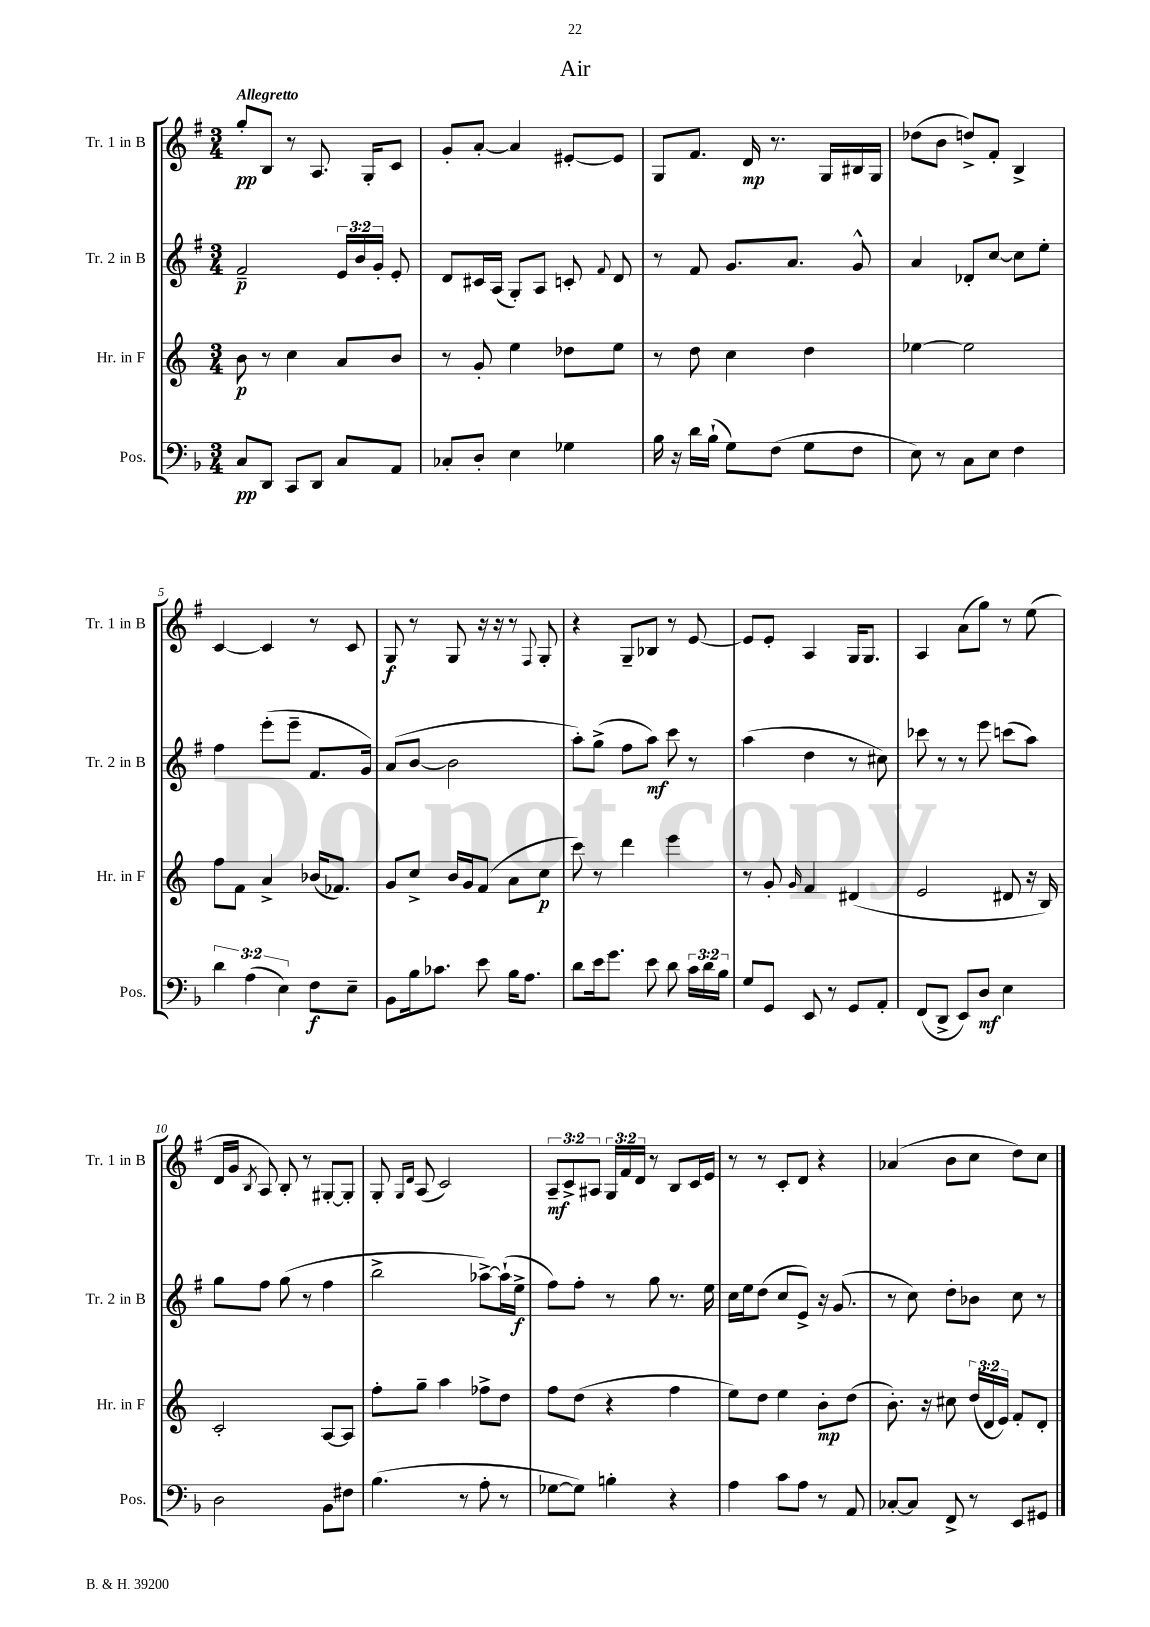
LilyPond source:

\header { title = "Air" }
<<
\new StaffGroup <<
\new Staff = "s0" \with { instrumentName = "Tr. 1 in B" shortInstrumentName = "Tr. 1 in B" } {
    \clef treble \key g \major \numericTimeSignature \time 3/4 \override Staff.TupletNumber.text = #tuplet-number::calc-fraction-text \tempo "Allegretto"
    \autoBeamOff g''8[-.\pp b8] r8 a8. g16[-. c'8] |
    g'8[-. a'8]~-. a'4 eis'8[~-. eis'8] |
    g8[ fis'8.] d'16\mp r8. g16[ bis16 g16] |
    des''8[( b'8] d''8[->) fis'8]-. b4-> |
    c'4~ c'4 r8 c'8 |
    g8\f r8 g8 r16 r16 r8 \appoggiatura { fis8 } g8-. |
    r4 g8[-- bes8] r8 e'8~ |
    e'8[ e'8]-. a4 g16[ g8.] |
    a4 a'8[( g''8]) r8 e''8( |
    d'16[ g'16] \acciaccatura { b8 } a8) b8-. r8 gis8[~-. gis8]-. |
    g8-. \grace { g16[ d'16] } a8( c'2) |
    \tuplet 3/2 { a8[--\mf c'8-> ais8] } \tuplet 3/2 { g16[ fis'16 d'16] } r8 b8[ c'16 e'16] |
    r8 r8 c'8[-. d'8] r4 |
    aes'4( b'8[ c''8] d''8[) c''8] \bar "|." |
}
\new Staff = "s1" \with { instrumentName = "Tr. 2 in B" shortInstrumentName = "Tr. 2 in B" } {
    \clef treble \key g \major \numericTimeSignature \time 3/4 \override Staff.TupletNumber.text = #tuplet-number::calc-fraction-text
    \autoBeamOff fis'2--\p \tuplet 3/2 { e'16[ b'16 g'16]-. } e'8-. |
    d'8[ cis'16 a16]( g8[-.) a8] c'8-. \appoggiatura { fis'8 } d'8 |
    r8 fis'8 g'8.[ a'8.] g'8-^ |
    a'4 des'8[-. c''8]~ c''8[ e''8]-. |
    fis''4 e'''8[-.( e'''8]-- fis'8.[ g'16]) |
    a'8[( b'8]~ b'2 |
    a''8[-.) g''8]->( fis''8[ a''8]\mf) c'''8 r8 |
    a''4( d''4 r8 cis''8) |
    ces'''8 r8 r8 e'''8 c'''8[( a''8]) |
    g''8[ fis''8] g''8( r8 fis''4 |
    b''2-> aes''8[~->) aes''16-!( e''16]->\f |
    fis''8[) fis''8]-. r8 g''8 r8. e''16 |
    c''16[ e''16 d''8]( c''8[ e'8]->) r16 g'8.( |
    r8 c''8) d''8[-. bes'8] c''8 r8 \bar "|." |
}
\new Staff = "s2" \with { instrumentName = "Hr. in F" shortInstrumentName = "Hr. in F" } {
    \clef treble \key c \major \numericTimeSignature \time 3/4 \override Staff.TupletNumber.text = #tuplet-number::calc-fraction-text
    \autoBeamOff b'8\p r8 c''4 a'8[ b'8] |
    r8 g'8-. e''4 des''8[ e''8] |
    r8 d''8 c''4 d''4 |
    ees''4~ ees''2 |
    f''8[ f'8] a'4-> bes'16[( fes'8.]) |
    g'8[ c''8]-> b'16[ g'16 f'8]( a'8[ c''8]\p |
    c'''8) r8 d'''4 e'''4 |
    r8 g'8-. \grace { g'16 } f'4 dis'4( |
    e'2 dis'8 r16 b16) |
    c'2-. a8[~ a8] |
    f''8[-. g''8]-- a''4 fes''8[-> d''8] |
    f''8[ d''8]( r4 f''4 |
    e''8[) d''8] e''4 b'8[-.\mp d''8]( |
    b'8.-.) r16 cis''8 \tuplet 3/2 { d''16[( d'16 e'16]) } f'8[-. d'8]-. \bar "|." |
}
\new Staff = "s3" \with { instrumentName = "Pos." shortInstrumentName = "Pos." } {
    \clef bass \key f \major \numericTimeSignature \time 3/4 \override Staff.TupletNumber.text = #tuplet-number::calc-fraction-text
    \autoBeamOff c8[\pp d,8] c,8[ d,8] c8[ a,8] |
    ces8[-. d8]-. e4 ges4 |
    bes16 r16 d'16[ bes16]-!( g8[) f8]( g8[ f8] |
    e8) r8 c8[ e8] f4 |
    \tuplet 3/2 { d'4 a4( e4) } f8[\f e8]-- |
    bes,8[ bes16 ces'8.] e'8 bes16[ a8.] |
    d'8[ e'16 g'8.] e'8 d'8 \tuplet 3/2 { c'16[ d'16 bes16] } |
    g8[ g,8] e,8 r8 g,8[ a,8]-. |
    f,8[( d,8]-> e,8[) d8]\mf e4 |
    d2 bes,8[ fis8] |
    bes4.( r8 a8-. r8 |
    ges8[~ ges8]) b4-. r4 |
    a4 c'8[ a8] r8 a,8 |
    ces8[~-. ces8] f,8-> r8 e,8[ gis,8] \bar "|." |
}
>>
>>
